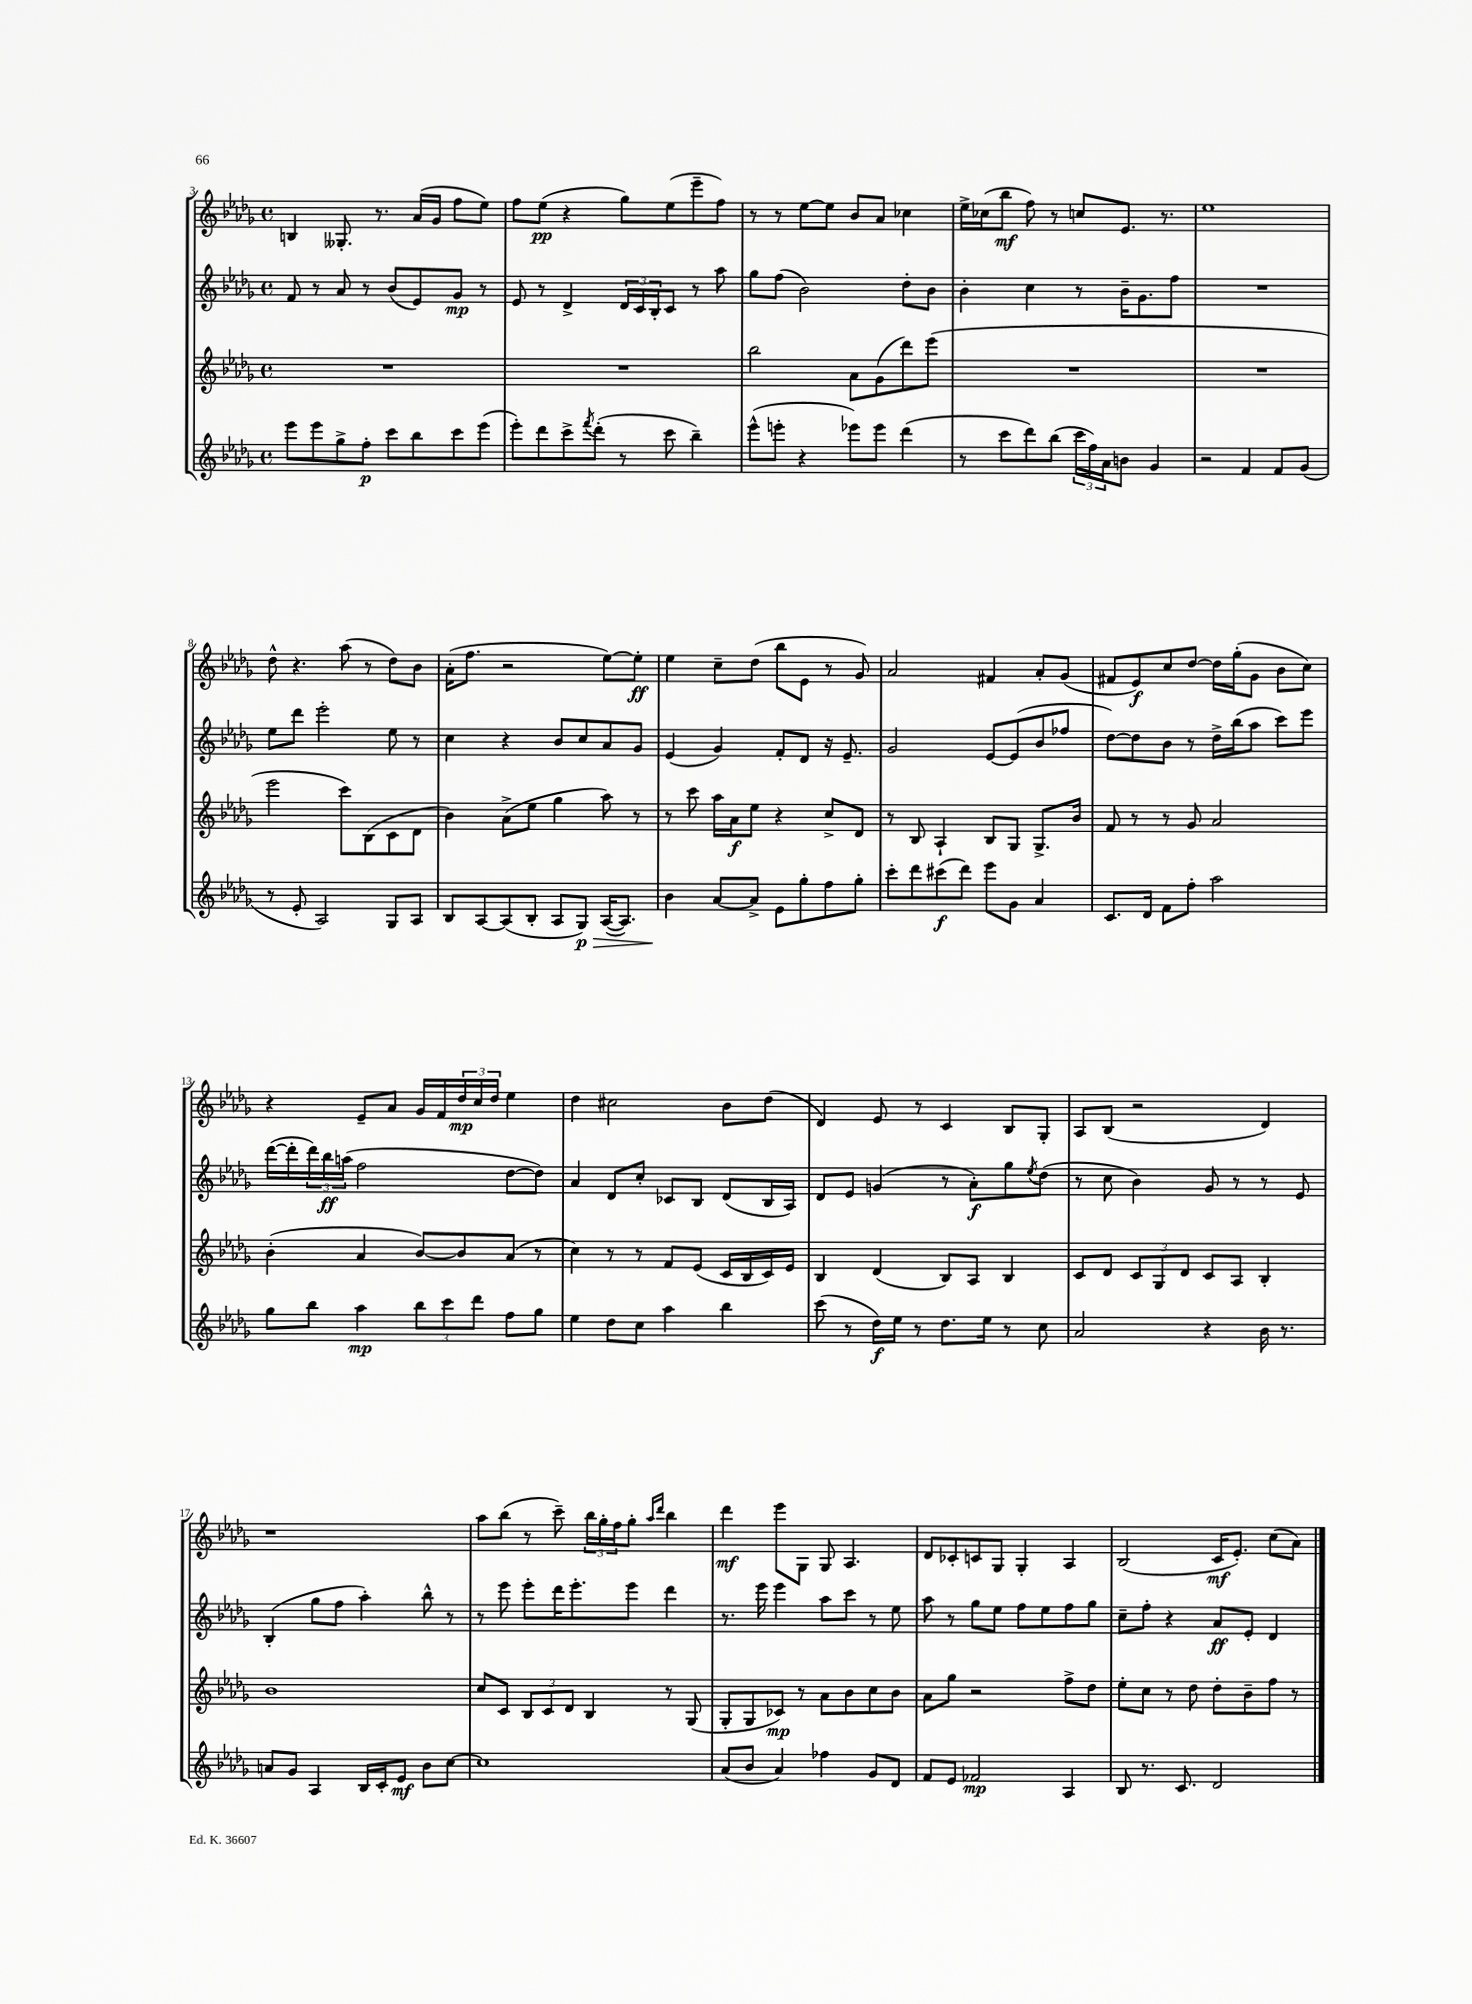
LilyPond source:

<<
\new StaffGroup <<
\new Staff = "s0" {
    \clef treble \key des \major \defaultTimeSignature \time 4/4
    b4 geses8.-. r8. aes'16( ges'16 f''8 ees''8) |
    f''8 ees''8\pp( r4 ges''8) ees''8( ees'''8-- f''8) |
    r8 r8 ees''8~ ees''8 bes'8 aes'8 ces''4 |
    ees''16-> ces''16( bes''8\mf f''8) r8 c''8 ees'8. r8. |
    ees''1 |
    des''8-^ r4. aes''8( r8 des''8) bes'8 |
    aes'16-.( f''8. r2 ees''8~) ees''8-.\ff |
    ees''4 c''8-- des''8( bes''8 ees'8 r8 ges'8) |
    aes'2 fis'4 aes'8-. ges'8( |
    fis'8 ees'8\f) c''8 des''8~ des''16 ges''16-.( ges'8 bes'8 c''8) |
    r4 ees'8-- aes'8 ges'16 f'16 \tuplet 3/2 { des''16\mp c''16 des''16 } ees''4 |
    des''4 cis''2 bes'8 des''8( |
    des'4) ees'8 r8 c'4 bes8 ges8-. |
    aes8 bes8( r2 des'4) |
    r1 |
    aes''8 bes''8( r8 c'''8--) \tuplet 3/2 { bes''16 ges''16-. f''16 } ges''8-. \grace { aes''16 des'''16 } bes''4 |
    des'''4\mf ees'''8 ges8 ges8 aes4. |
    des'8 ces'8-. c'8 ges8 ges4-. aes4 |
    bes2( c'16\mf ees'8.-.) c''8( aes'8) \bar "|." |
}
\new Staff = "s1" {
    \clef treble \key des \major \defaultTimeSignature \time 4/4
    f'8 r8 aes'8 r8 bes'8( ees'8) ges'8\mp r8 |
    ees'8 r8 des'4-> \tuplet 3/2 { des'16 c'16 bes16-. } c'8 r8 aes''8 |
    ges''8 f''8( bes'2) des''8-. bes'8 |
    bes'4-. c''4 r8 bes'16-- ges'8. f''8 |
    R1 |
    ees''8 des'''8 ees'''2-. ees''8 r8 |
    c''4 r4 bes'8 c''8 aes'8 ges'8 |
    ees'4( ges'4) f'8-. des'8 r16 ees'8.-- |
    ges'2 ees'8~ ees'8( bes'8 fes''8 |
    des''8~) des''8 bes'8 r8 des''16-> bes''16( aes''8 c'''8) ees'''8 |
    des'''16~( des'''16-. \tuplet 3/2 { des'''16) bes''16\ff a''16( } f''2 des''8~ des''8) |
    aes'4 des'8 c''8-. ces'8 bes8 des'8( bes16 aes16) |
    des'8 ees'8 g'4( r8 aes'8-.\f) ges''8 \acciaccatura { ees''8 } des''8( |
    r8 c''8 bes'4) ges'8 r8 r8 ees'8 |
    bes4-.( ges''8 f''8 aes''4-.) bes''8-^ r8 |
    r8 ees'''8 ees'''8-. des'''16 ees'''8.-. ees'''8 des'''4 |
    r8. ees'''16 ees'''4 aes''8 c'''8 r8 ees''8 |
    aes''8 r8 ges''8 ees''8 f''8 ees''8 f''8 ges''8 |
    c''8-- f''8-. r4 aes'8\ff ees'8-. des'4 \bar "|." |
}
\new Staff = "s2" {
    \clef treble \key des \major \defaultTimeSignature \time 4/4
    R1 |
    R1 |
    bes''2 aes'8 ges'8( des'''8) ees'''8( |
    R1 |
    R1 |
    ees'''2 c'''8) bes8( c'8 des'8 |
    bes'4) aes'8->( ees''8 ges''4 aes''8) r8 |
    r8 c'''8 aes''16 aes'16\f ees''8 r4 c''8-> des'8 |
    r8 bes8 aes4-! bes8 ges8 ges8.-> bes'16 |
    f'8 r8 r8 ges'8 aes'2 |
    bes'4-.( aes'4 bes'8~) bes'8 aes'8( r8 |
    c''4) r8 r8 f'8 ees'8( c'16 bes16 c'16) ees'16 |
    bes4 des'4( bes8) aes8 bes4 |
    c'8 des'8 \tuplet 3/2 { c'8 ges8 des'8 } c'8 aes8 bes4-. |
    bes'1 |
    c''8 c'8 \tuplet 3/2 { bes8 c'8 des'8 } bes4 r8 ges8( |
    ges8-. ges8 ces'8\mp) r8 aes'8 bes'8 c''8 bes'8 |
    aes'8 ges''8 r2 f''8-> des''8 |
    ees''8-. c''8 r8 des''8 des''8-. bes'8-- f''8 r8 \bar "|." |
}
\new Staff = "s3" {
    \clef treble \key des \major \defaultTimeSignature \time 4/4
    ees'''8 ees'''8 ges''8-> f''8-.\p c'''8 bes''8 c'''8 ees'''8( |
    ees'''8-.) des'''8 c'''8-> \acciaccatura { f'''8 } des'''8-.( r8 c'''8 bes''4--) |
    ees'''8-^( e'''8-. r4 ees'''8) ees'''8 des'''4( |
    r8 c'''8 des'''8) bes''8( \tuplet 3/2 { c'''16 f''16) aes'16 } b'8 ges'4 |
    r2 f'4 f'8 ges'8( |
    r8 ees'8-. aes2) ges8 aes8 |
    bes8 aes8~ aes8( bes8-. aes8 ges8\p\>) aes16~( aes8.) |
    bes'4\! aes'8~ aes'8-> ees'8 ges''8-. f''8 ges''8-. |
    c'''8-. des'''8 cis'''8\f( des'''8) ees'''8 ges'8 aes'4 |
    c'8. des'16 f'8 f''8-. aes''2 |
    ges''8 bes''8 aes''4\mp \tuplet 3/2 { bes''8 c'''8 des'''8 } f''8 ges''8 |
    ees''4 des''8 c''8 aes''4 bes''4 |
    c'''8( r8 des''16\f) ees''16 r8 des''8. ees''16 r8 c''8 |
    aes'2 r4 bes'16 r8. |
    a'8 ges'8 aes4 bes16 c'16-. ees'8\mf bes'8 c''8~ |
    c''1 |
    aes'8( bes'8 aes'4) fes''4 ges'8 des'8 |
    f'8 ees'8 fes'2\mp aes4 |
    bes8 r8. c'8. des'2 \bar "|." |
}
>>
>>
\layout { \context { \Score currentBarNumber = #3 } }
